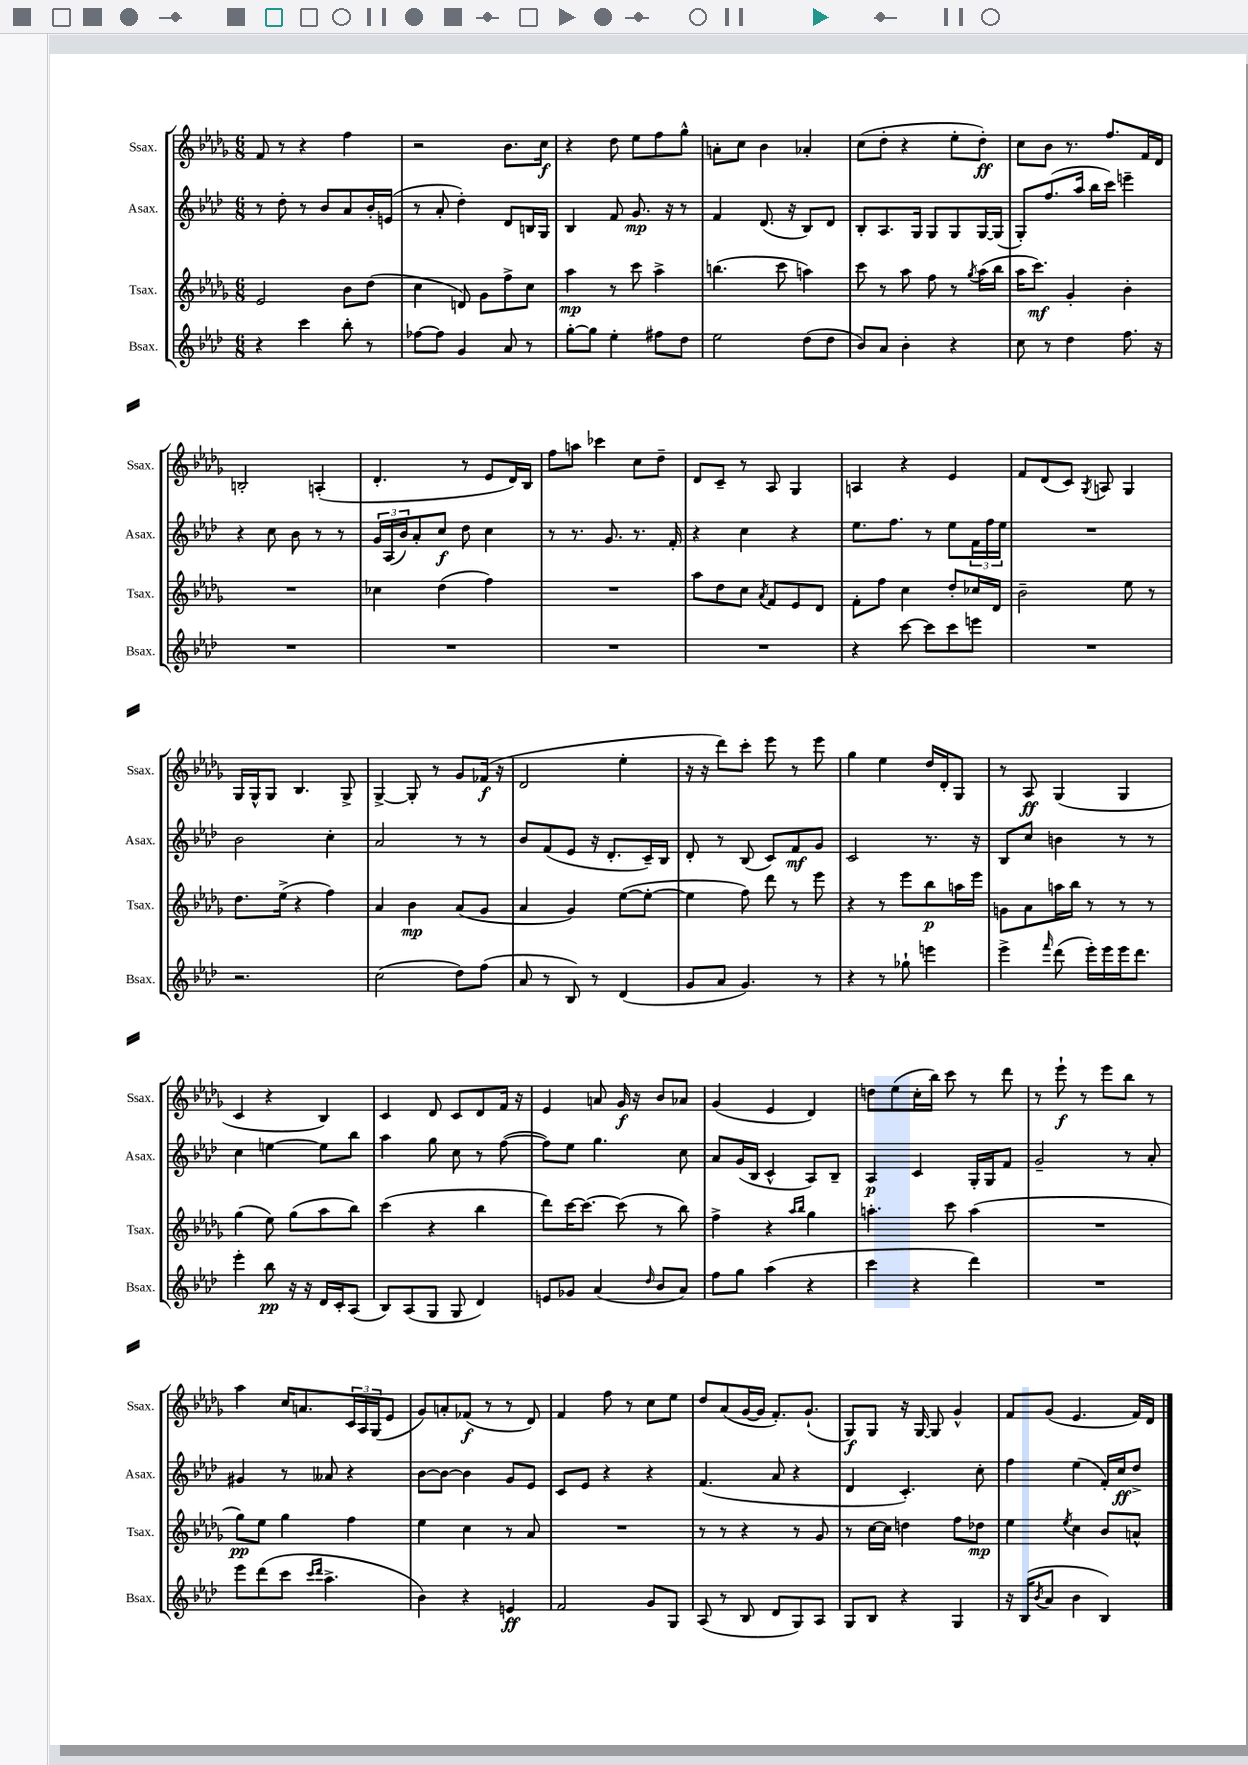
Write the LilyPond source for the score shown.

<<
\new StaffGroup <<
\new Staff = "s0" \with { instrumentName = "Ssax." shortInstrumentName = "Ssax." } {
    \clef treble \key des \major \numericTimeSignature \time 6/8
    f'8 r8 r4 f''4 |
    r2 bes'8. c''16\f |
    r4 des''8 ees''8 f''8 ges''8-^ |
    a'8-. c''8 bes'4 aes'4-. |
    c''8( des''8-. r4 ees''8-. des''8-.\ff) |
    c''8 bes'8 r8. f''8. f'16 des'16 |
    b2-. a4-.( |
    des'4.-. r8 ees'8 des'16) bes16 |
    f''8 a''8 ces'''4 c''8 des''8-- |
    des'8 c'8-- r8 aes8 ges4 |
    a4 r4 ees'4 |
    f'8 des'8( c'8) \acciaccatura { ges8 } a8 ges4 |
    ges16 ges16-^ ges8 bes4. ges8-> |
    ges4~-> ges8-. r8 ges'8 fes'16\f( r16 |
    des'2 ees''4-. |
    r16 r16 des'''8) c'''8-. ees'''8 r8 ees'''8 |
    ges''4 ees''4 des''16 des'16-. ges8 |
    r8 aes8\ff ges4( ges4 |
    c'4 r4 bes4) |
    c'4 des'8 c'8 des'8 f'16 r16 |
    ees'4 a'8 ges'16\f r16 bes'8 aes'8 |
    ges'4( ees'4 des'4) |
    d''8 ees''8( c''16-. bes''16) c'''8 r8 des'''8 |
    r8 ees'''8-!\f r8 ees'''8 bes''8 r8 |
    aes''4 c''16 a'8. \tuplet 3/2 { c'16 aes16 ges16( } ees'8 |
    ges'8) a'8-. fes'8\f( r8 r8 des'8) |
    f'4 f''8 r8 c''8 ees''8 |
    des''8 aes'8( ges'16~ ges'16 f'8.-.) ges'8.-!( |
    ges8\f) ges8 r16 ges16~ ges8 ges'4-^ |
    f'8 ges'8( ees'4. f'16) des'16 \bar "|." |
}
\new Staff = "s1" \with { instrumentName = "Asax." shortInstrumentName = "Asax." } {
    \clef treble \key aes \major \numericTimeSignature \time 6/8
    r8 des''8-. r8 bes'8 aes'8 bes'16-. e'16( |
    r8 aes'8-. des''4-.) des'8 b16 g16 |
    bes4 f'8 g'8.\mp r16 r8 |
    f'4 des'8.( r16 bes8) des'8 |
    bes8-. aes8. g16 g8 g8 g16~ g16( |
    g8-.) f''8.( aes''16 bes''16 c'''16) e'''4-- |
    r4 c''8 bes'8 r8 r8 |
    \tuplet 3/2 { g'16 aes16( bes'16) } aes'8-. c''8\f des''8 c''4 |
    r8 r8. g'8. r8. f'16-. |
    r4 c''4 r4 |
    ees''8. f''8. r8 ees''8 \tuplet 3/2 { f'16 f''16 ees''16 } |
    R2. |
    bes'2 c''4-. |
    aes'2 r8 r8 |
    bes'8 f'8( ees'8 r16 des'8.-. c'16--) bes16 |
    des'8-. r8 bes8( c'8) f'8\mf g'8 |
    c'2 r8. r16 |
    bes8 c''8 b'4 r8 r8 |
    c''4 e''4~ e''8 bes''8 |
    aes''4 g''8 c''8 r8 f''8~( |
    f''8) ees''8 g''4. c''8 |
    aes'8 g'16( bes16 c'4-^ aes8) bes8-- |
    aes4\p c'4 g16-. g16 f'8 |
    g'2-- r8 aes'8-. |
    gis'4 r8 aeses'8 r4 |
    bes'8~ bes'8~ bes'4 g'8 ees'8 |
    c'8 ees'8 r4 r4 |
    f'4.( aes'8 r4 |
    des'4 c'4.-.) c''8-. |
    f''4 ees''4( f'16-.) c''16\ff des''8-> \bar "|." |
}
\new Staff = "s2" \with { instrumentName = "Tsax." shortInstrumentName = "Tsax." } {
    \clef treble \key des \major \numericTimeSignature \time 6/8
    ees'2 bes'8 des''8( |
    c''4 d'8) ges'8 f''8-> c''8 |
    aes''4\mp r8 c'''8 aes''4-> |
    b''4.( c'''8 a''4) |
    c'''8 r8 aes''8 f''8 r8 \acciaccatura { ges''8 } aes''16( bes''16 |
    aes''16 c'''8.\mf) ges'4-. bes'4-. |
    R2. |
    ces''4 des''4( f''4) |
    R2. |
    aes''8 des''8 c''8 \acciaccatura { aes'8 } f'8 ees'8 des'8 |
    f'8-. f''8 c''4 des''8-. ces''16 des'16 |
    bes'2-- ees''8 r8 |
    des''8. ees''16->( r4 f''4) |
    aes'4 bes'4\mp aes'8( ges'8 |
    aes'4 ges'4) ees''8~( ees''8~-. |
    ees''4 f''8) des'''8 r8 ees'''8 |
    r4 r8 ees'''8 bes''8\p a''16 ees'''16 |
    g'8 aes'8 a''16 bes''16 r8 r8 r8 |
    ges''4( ees''8) ges''8( aes''8 bes''8) |
    c'''4( r4 bes''4 |
    des'''8) c'''16~ c'''8.~ c'''8( r8 bes''8) |
    f''4-> r4 \grace { aes''16 bes''16 } ges''4 |
    a''4.-. c'''8 a''4( |
    R2. |
    ges''8\pp) ees''8 ges''4 f''4 |
    ees''4 c''4 r8 aes'8 |
    R2. |
    r8 r8 r4 r8 ges'8 |
    r8 c''16~ c''16 d''4 f''8 des''8\mp |
    ees''4 \acciaccatura { ees''8 } c''4 bes'8 a'8-^ \bar "|." |
}
\new Staff = "s3" \with { instrumentName = "Bsax." shortInstrumentName = "Bsax." } {
    \clef treble \key aes \major \numericTimeSignature \time 6/8
    r4 c'''4 bes''8-. r8 |
    fes''8~ fes''8 g'4 aes'8 r8 |
    g''8~-. g''8 ees''4-. fis''8 des''8 |
    ees''2 des''8( des''8 |
    bes'8) aes'8 bes'4-. r4 |
    c''8 r8 des''4 f''8. r16 |
    R2. |
    R2. |
    R2. |
    R2. |
    r4 c'''8~ c'''8 c'''8 e'''8 |
    R2. |
    r2. |
    c''2( des''8) f''8( |
    aes'8 r8 bes8) r8 des'4( |
    g'8 aes'8 g'4.) r8 |
    r4 r8 ges''8-! e'''4 |
    ees'''4-> \grace { f'''16 } des'''8( ees'''16-.) ees'''16 ees'''16 des'''8. |
    ees'''4-. bes''8\pp r16 r16 des'16 c'16-. aes8( |
    bes8) aes8( g8 g8 des'4) |
    e'8 ges'8 aes'4( \grace { des''16 } bes'8 aes'8) |
    f''8 g''8 aes''4( r4 |
    c'''4 r4 des'''4) |
    R2. |
    ees'''8 des'''8( c'''8 \grace { c'''16 des'''16 } aes''4.-> |
    bes'4) r4 e'4\ff |
    f'2 g'8 g8 |
    aes8( r8 bes8 des'8 g8) aes8 |
    g8 bes8 r4 g4 |
    r16 bes16( \acciaccatura { bes'8 } aes'8 bes'4 bes4) \bar "|." |
}
>>
>>
